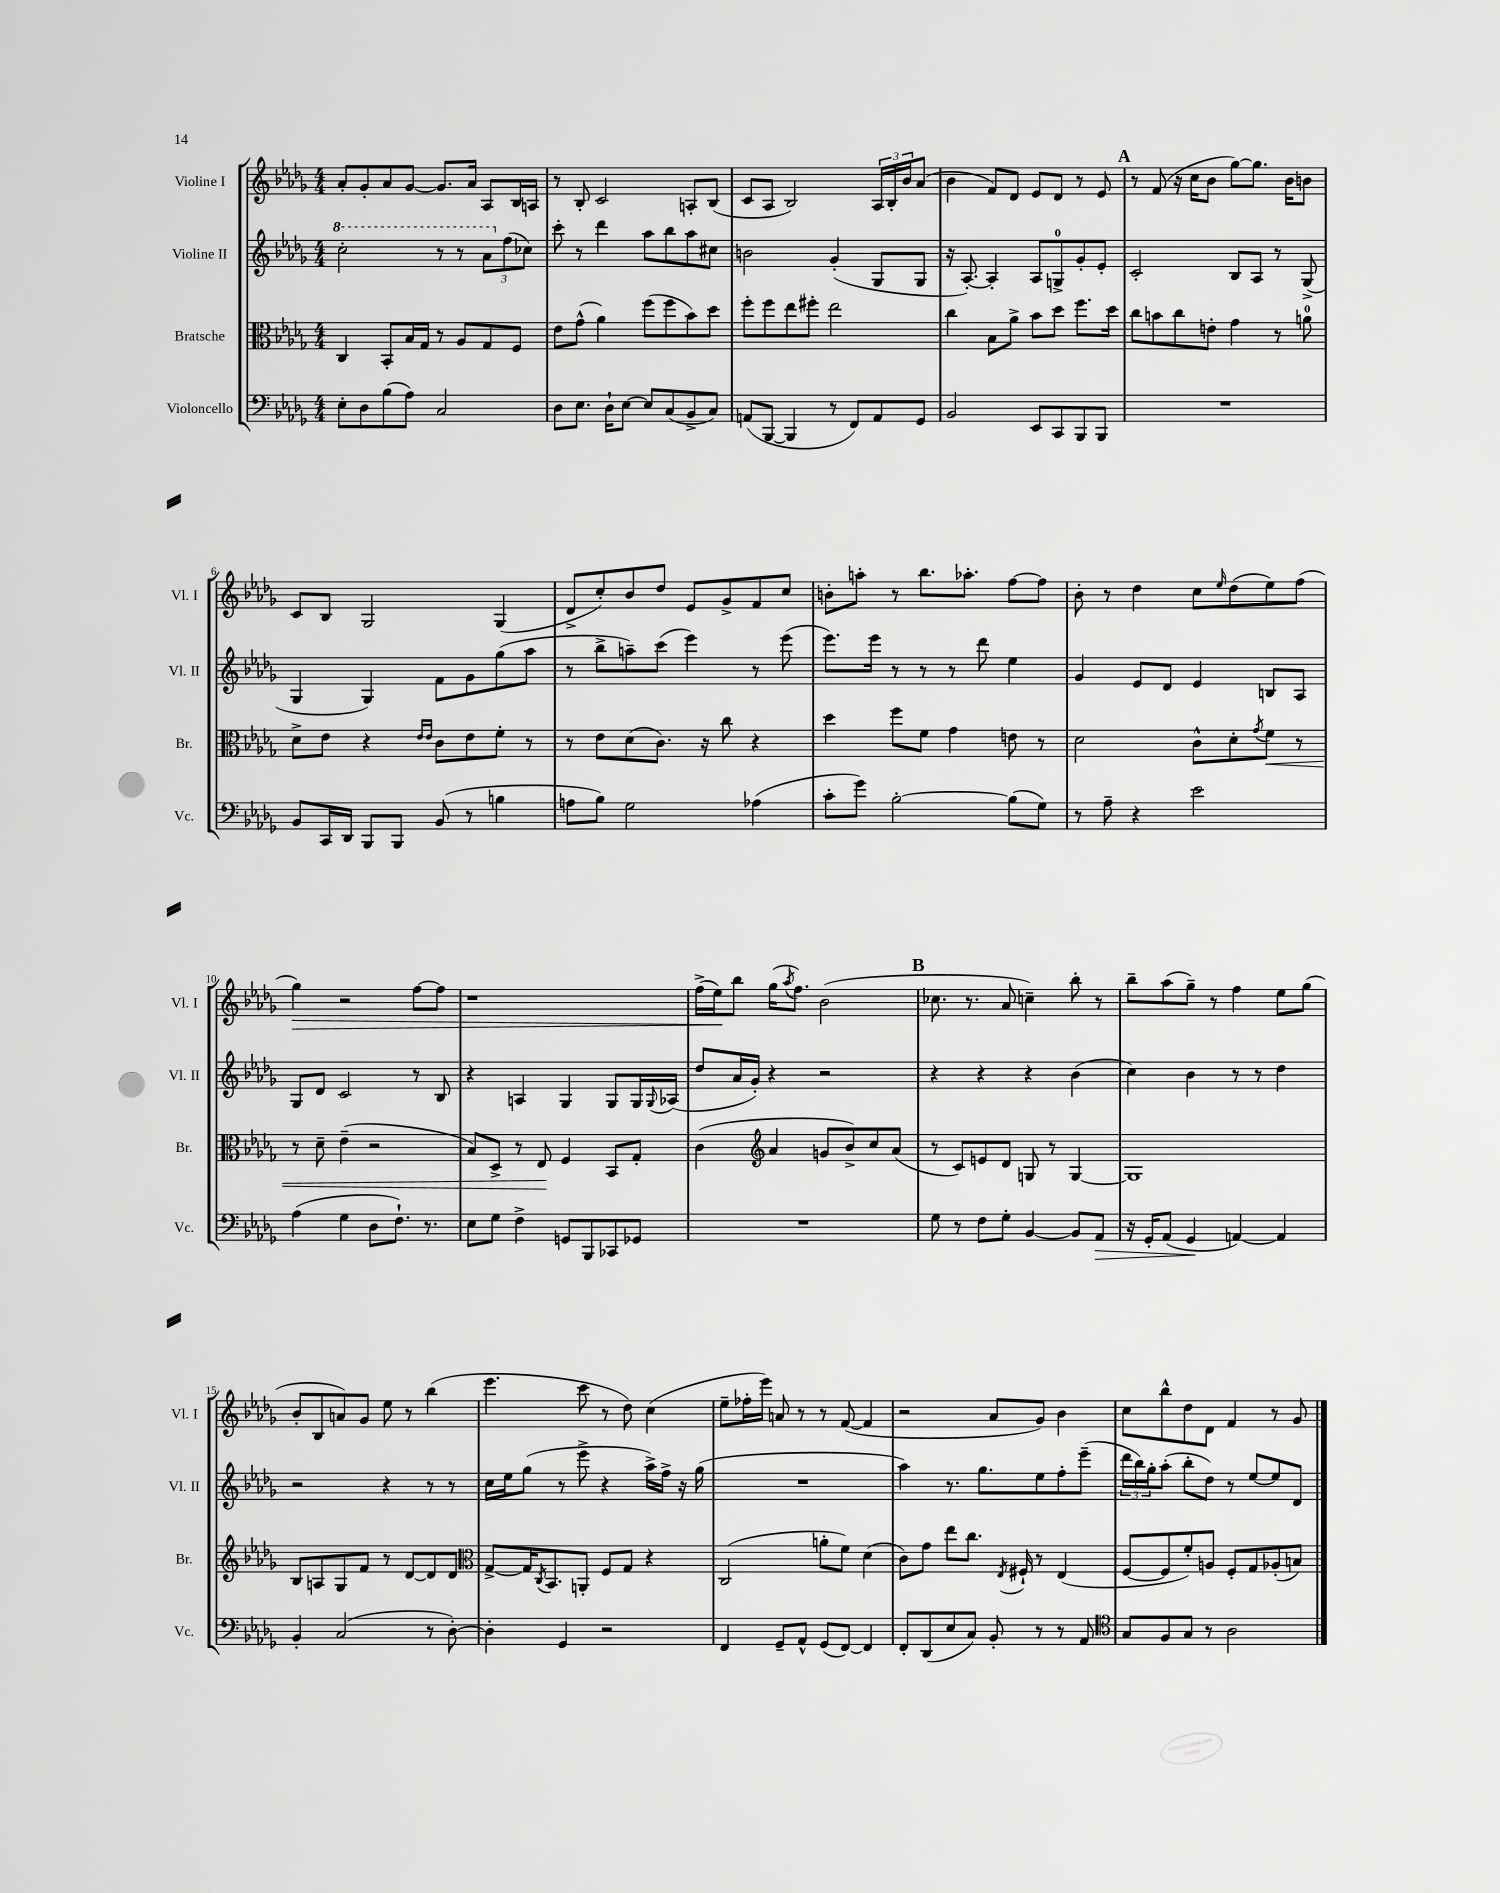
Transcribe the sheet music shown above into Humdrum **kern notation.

**kern	**dynam	**kern	**dynam	**kern	**kern	**dynam
*part4	*part4	*part3	*part3	*part2	*part1	*part1
*staff4	*staff4	*staff3	*staff3	*staff2	*staff1	*staff1
*I"Violoncello	*	*I"Bratsche	*	*I"Violine II	*I"Violine I	*
*I'Vc.	*	*I'Br.	*	*I'Vl. II	*I'Vl. I	*
*clefF4	*	*clefC3	*	*clefG2	*clefG2	*
*k[b-e-a-d-g-]	*	*k[b-e-a-d-g-]	*	*k[b-e-a-d-g-]	*k[b-e-a-d-g-]	*
*M4/4	*	*M4/4	*	*M4/4	*M4/4	*
*	*	*	*	*8va	*	*
=1	=1	=1	=1	=1	=1	=1
8E-'\L	.	4C/	.	2ccc'\	8a-'/L	.
8D-\	.	.	.	.	8g-'/	.
(8B-\	.	8BB-'/L	.	.	8a-/	.
8A-\J)	.	16B-/L	.	.	[8g-/J	.
.	.	16G-/JJ	.	.	.	.
2C/	.	8r	.	8r	8.g-/L]	.
.	.	8A-/L	.	8r	.	.
.	.	.	.	.	16a-/Jk	.
.	.	8G-/	.	12aa-\L	8A-/L	.
*	*	*	*	*X8va	*	*
.	.	.	.	(12ff\	.	.
.	.	8F/J	.	.	16B-/L	.
.	.	.	.	12cc-X\J)	.	.
.	.	.	.	.	16An/JJ	.
=2	=2	=2	=2	=2	=2	=2
8D-\L	.	8e-\L	.	8ccc'\	8r	.
8.E-\J	.	(8g-^^\J	.	8r	8B-'/	.
.	.	4a-\)	.	4ddd-\	2c/	.
16D-`\KL	.	.	.	.	.	.
[8E-\J	.	.	.	.	.	.
8E-/L]	.	(8ff\L	.	8aa-\L	.	.
(8C/	.	8ff\	.	8bb-\	.	.
8BB-^/	.	8b-\)	.	8aa-\	8An'/L	.
8C/J)	.	8dd-\J	.	8cc#X\J	(8B-/J	.
=3	=3	=3	=3	=3	=3	=3
(8AAn/L	.	8ff'\L	.	2bn\	8c/L	.
[8BBB-/J	.	8ff\	.	.	8A-/J	.
4BBB-/]	.	8ee-\	.	.	2B-/)	.
.	.	8ff#X'\J	.	.	.	.
8r	.	2ee-\	.	(4g-'/	.	.
8FF/L)	.	.	.	.	.	.
8AA/	.	.	.	8G-/L	24A-/LL	.
.	.	.	.	.	24B-'/	.
.	.	.	.	.	24b-/J	.
8GG-/J	.	.	.	8G-/J	(8a-/J	.
=4	=4	=4	=4	=4	=4	=4
2BB-/	.	4cc\	.	16r	4b-\	.
.	.	.	.	[8.A-'/)	.	.
.	.	8B-\L	.	4A-'/]	8f/L)	.
.	.	8a-^\J	.	.	8d-/J	.
8EE-/L	.	8b-\L	.	8A-/L	8e-/L	.
8CC/	.	8dd-\J	.	8Gn^/	8d-/J	.
8BBB-/	.	8.ff\L	.	8g-'/	8r	.
8BBB-/J	.	.	.	8e-'/J	8e-/	.
.	.	16dd-\Jk	.	.	.	.
!!LO:REH:place=s1:t=A
=5	=5	=5	=5	=5	=5	=5
1r	.	8cc\L	.	2c'/	8r	.
.	.	8bn\	.	.	(8f/	.
.	.	8cc\	.	.	16r	.
.	.	.	.	.	16cc\KL	.
.	.	8en'\J	.	.	8b-\J	.
.	.	4g-\	.	8B-/L	[8gg-\L)	.
.	.	.	.	8A-/J	8.gg-\J]	.
.	.	8r	.	8r	.	.
.	.	.	.	.	16b-\KL	.
.	.	8an\	.	(8G-^/	8bn\J	.
!!LO:LB:g=z
=6	=6	=6	=6	=6	=6	=6
8BB-/L	.	8d-^\L	.	4G-/	8c/L	.
16CC/L	.	8e-\J	.	.	8B-/J	.
16DD-/JJ	.	.	.	.	.	.
8BBB-/L	.	4r	.	4G-/)	2G-/	.
8BBB-/J	.	.	.	.	.	.
.	.	16qqe-/LL	.	.	.	.
.	.	16qqe-/JJ	.	.	.	.
(8BB-/	.	8c\L	.	8f\L	.	.
8r	.	8e-\	.	8g-\	.	.
4Bn\	.	8f'\J	.	(8gg-\	(4G-/	.
.	.	8r	.	8aa-\J	.	.
=7	=7	=7	=7	=7	=7	=7
8An\L	.	8r	.	8r	8d-^/L	.
8B-\J)	.	8e-\L	.	8bb-^\L	8cc'/)	.
2G-\	.	(8d-\	.	8aan~\)	8b-/	.
.	.	8.c\J)	.	(8ccc\J	8dd-/J	.
.	.	.	.	4eee-\)	8e-/L	.
.	.	16r	.	.	.	.
.	.	8cc\	.	.	8g-^/	.
(4A-X\	.	4r	.	8r	8f/	.
.	.	.	.	(8eee-\	8cc/J	.
=8	=8	=8	=8	=8	=8	=8
8c'\L	.	4dd-\	.	8.eee-\L)	8bn'\L	.
8g-\J)	.	.	.	.	8aan'\J	.
.	.	.	.	16eee-\Jk	.	.
[2B-'\	.	8ff\L	.	8r	8r	.
.	.	8f\J	.	8r	8.bb-\L	.
.	.	4g-\	.	8r	.	.
.	.	.	.	.	8.aa-X'\J	.
.	.	.	.	8ddd-\	.	.
(8B-\L]	.	8en\	.	4ee-\	[8ff\L	.
8G-\J)	.	8r	.	.	8ff\J]	.
=9	=9	=9	=9	=9	=9	=9
8r	.	2d-\	.	4g-/	8b-'\	.
8A-~\	.	.	.	.	8r	.
4r	.	.	.	8e-/L	4dd-\	.
.	.	.	.	8d-/J	.	.
2e-\	.	8c^^\L	.	4e-/	8cc\L	.
.	.	.	.	.	16qqee-/	.
.	.	8d-'\	.	.	(8dd-\	.
.	.	8qg-/	.	.	.	.
!	!	!	!LO:HP:b	!	!	!
.	.	8f\J	<	8Bn/L	8ee-\)	.
.	.	8r	.	8A-/J	(8ff\J	.
!!LO:LB:g=z
=10	=10	=10	=10	=10	=10	=10
!	!	!	!	!	!	!LO:HP:b
(4A-\	.	8r	.	8G-/L	4gg-\)	>
.	.	8d-~\	.	8d-/J	.	.
4G-\	.	(4e-~\	.	2c/	2r	.
8D-\L	.	2r	.	.	.	.
8.F`\J)	.	.	.	.	.	.
.	.	.	.	8r	[8ff\L	.
8.r	.	.	.	.	.	.
.	.	.	.	8B-/	8ff\J]	.
=11	=11	=11	=11	=11	=11	=11
8E-\L	.	8B-/L)	.	4r	1r	.
8G-\J	.	8D-^/J	.	.	.	.
4F^\	.	8r	.	4An/	.	.
.	.	8E-/	.	.	.	.
8GGn/L	.	4F/	[	4G-/	.	.
8BBB-/	.	.	.	.	.	.
8CC-X/	.	8BB-/L	.	8G-/L	.	.
8GG-X/J	.	8G-'/J	.	16G-/L	.	.
.	.	.	.	8qqG-/	.	.
.	.	.	.	(16A-X/JJ	.	.
=12	=12	=12	=12	=12	=12	=12
1r	.	(4c\	.	8dd-/L	(16ff^\LL	.
.	.	.	.	.	16ee-\J)	.
.	.	.	.	16a-/L	8bb-\J	]
.	.	.	.	16g-'/JJ)	.	.
*	*	*clefG2	*	*	*	*
.	.	4a-/	.	4r	(16gg-\KL	.
.	.	.	.	.	8qaa-/	.
.	.	.	.	.	8.ff\J)	.
.	.	8gn/L	.	2r	(2b-\	.
.	.	8b-^/)	.	.	.	.
.	.	8cc/	.	.	.	.
.	.	(8a-/J	.	.	.	.
!!LO:REH:place=s1:t=B
=13	=13	=13	=13	=13	=13	=13
8G-\	.	8r	.	4r	8.cc-X\	.
8r	.	8c/L)	.	.	.	.
.	.	.	.	.	8.r	.
8F\L	.	8en/	.	4r	.	.
8G-'\J	.	8d-/J	.	.	8a-/	.
[4BB-/	.	8Gn/	.	4r	4ccn~\)	.
.	.	8r	.	.	.	.
8BB-/L]	.	[4G/	.	(4b-\	8bb-'\	.
!	!LO:HP:b	!	!	!	!	!
8AA-/J	>	.	.	.	8r	.
=14	=14	=14	=14	=14	=14	=14
16r	.	1G]	.	4cc\)	8bb-~\L	.
16GG-'/KL	.	.	.	.	.	.
(8AA-/J	.	.	.	.	(8aa-\	.
4GG-/	.	.	.	4b-\	8gg-~\J)	.
.	.	.	.	.	8r	.
[4AAn/)	]	.	.	8r	4ff\	.
.	.	.	.	8r	.	.
4AA/]	.	.	.	4dd-\	8ee-\L	.
.	.	.	.	.	(8gg-\J	.
!!LO:LB:g=z
=15	=15	=15	=15	=15	=15	=15
4BB-'/	.	8B-/L	.	2r	8b-'/L	.
.	.	8An/	.	.	8B-/	.
(2C/	.	8G-/	.	.	8an/)	.
.	.	8f/J	.	.	8g-/J	.
.	.	8r	.	4r	8ee-\	.
.	.	[8d-/L	.	.	8r	.
8r	.	8d-/]	.	8r	(4bb-\	.
[8D-'\)	.	8d-/J	.	8r	.	.
=16	=16	=16	=16	=16	=16	=16
*	*	*clefC3	*	*	*	*
4D-'\]	.	[8G-^/L	.	16cc\LL	4.eee-\	.
.	.	.	.	16ee-\J	.	.
.	.	16G-/K]	.	(8gg-\J	.	.
.	.	8qC/	.	.	.	.
.	.	8.BB-/	.	.	.	.
4GG-/	.	.	.	8r	.	.
.	.	8AAn'/J	.	8eee-^\	8ccc\	.
2r	.	8F/L	.	4r	8r	.
.	.	8G-/J	.	.	8dd-\)	.
.	.	4r	.	16aa-^\LL)	(4cc\	.
.	.	.	.	16ff^\JJ	.	.
.	.	.	.	16r	.	.
.	.	.	.	(16gg-\	.	.
=17	=17	=17	=17	=17	=17	=17
4FF/	.	(2C/	.	1r	8ee-~\L	.
.	.	.	.	.	16ff-X'\L	.
.	.	.	.	.	16eee-\JJ)	.
8GG-~/L	.	.	.	.	8an/	.
8AA-^^/J	.	.	.	.	8r	.
(8GG-/L	.	8an'\L	.	.	8r	.
[8FF/J)	.	8f\J)	.	.	([8f/	.
4FF/]	.	(4d-\	.	.	4f/]	.
=18	=18	=18	=18	=18	=18	=18
8FF'/L	.	8c\L)	.	4aa-\)	2r	.
(8DD-/	.	8g-\J	.	.	.	.
8E-/	.	8ee-\L	.	8.r	.	.
8C/J)	.	8.cc\J	.	.	.	.
.	.	.	.	8.gg-\L	.	.
8BB-'/	.	.	.	.	8a-/L	.
.	.	8qE-/	.	.	.	.
.	.	16F#X`/	.	.	.	.
8r	.	8r	.	8ee-\	8g-/J)	.
8r	.	(4E-/	.	8ff'\	4b-\	.
8AA-/	.	.	.	(8eee-~\J	.	.
=19	=19	=19	=19	=19	=19	=19
*clefC4	*	*	*	*	*	*
8G-/L	.	[8F/L	.	24ddd-\LL	8cc\L	.
.	.	.	.	24bb-\)	.	.
.	.	.	.	24gg-'\J	.	.
8F/	.	8F/]	.	(8aa-'\J	8bb-^^\	.
8G-/J	.	8f'/)	.	8bb-'\L	8dd-\	.
8r	.	8An/J	.	8dd-\J)	8d-\J	.
2A-\	.	8F'/L	.	8r	4f/	.
.	.	8G-/	.	[8ee-/L	.	.
.	.	(8A-X'/	.	8ee-/]	8r	.
.	.	8Bn/J)	.	8d-/J	8g-/	.
==	==	==	==	==	==	==
*-	*-	*-	*-	*-	*-	*-
